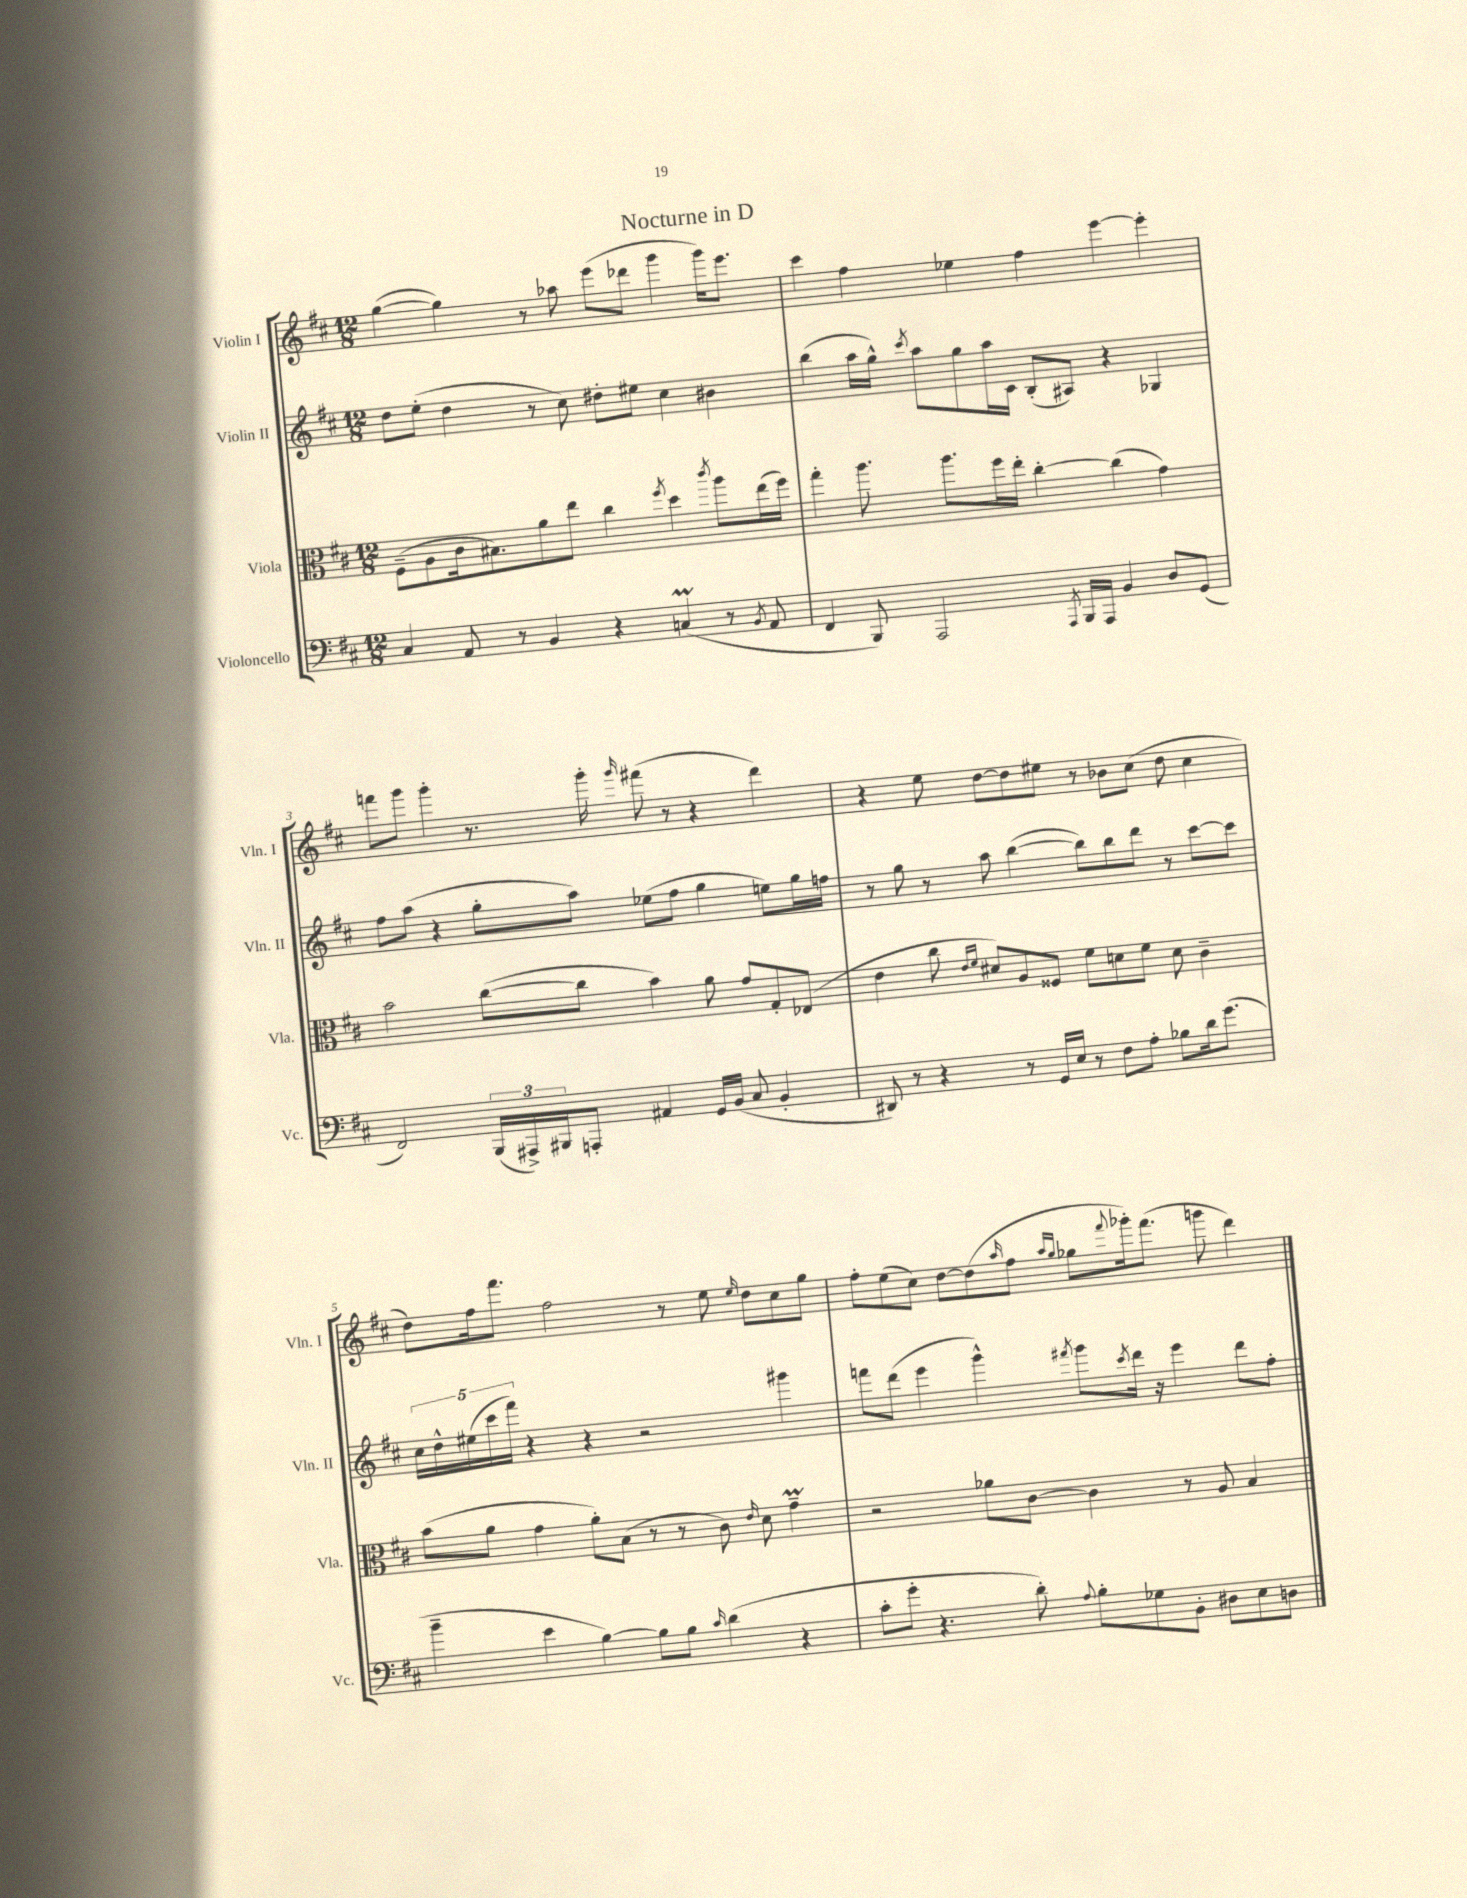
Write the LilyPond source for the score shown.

\header { title = "Nocturne in D" }
<<
\new StaffGroup <<
\new Staff = "s0" \with { instrumentName = "Violin I" shortInstrumentName = "Vln. I" } {
    \clef treble \key d \major \numericTimeSignature \time 12/8
    g''4~( g''4) r8 aes''8 e'''8( des'''8 g'''4 g'''16) e'''8. |
    cis'''4 fis''4 ees''4 fis''4 e'''4~ e'''4-. |
    f'''8 g'''8 g'''4-. r8. g'''16-. \grace { g'''16 } fis'''8( r8 r4 d'''4) |
    r4 e''8 d''8~ d''8 eis''8 r8 bes'8 cis''8( d''8 cis''4 |
    d''8) fis''16 fis'''8. fis''2 r8 e''8 \grace { e''16 } d''8 cis''8 g''8 |
    fis''8-. e''8( cis''8) d''8~ d''8( \grace { a''16 } fis''8 \grace { a''16 g''16 } ges''8 \appoggiatura { fis'''8 } ges'''16-.) fis'''8.( g'''8 d'''4) \bar "|." |
}
\new Staff = "s1" \with { instrumentName = "Violin II" shortInstrumentName = "Vln. II" } {
    \clef treble \key d \major \numericTimeSignature \time 12/8
    d''8 e''8-.( d''4 r8 cis''8) dis''8-. eis''8 cis''4 bis'4 |
    b''4( a''16 g''16-^) \acciaccatura { cis'''8 } a''8 g''8 a''16 cis'16 b8-.( ais8) r4 ges4 |
    fis''8 a''8( r4 g''8-. a''8) ees''8( fis''8 g''4 e''8) g''16 f''16 |
    r8 g''8 r8 a''8 b''4~( b''8) b''8 d'''8 r8 cis'''8~ cis'''8 |
    \tuplet 5/4 { cis''16 d''16-^ eis''16( cis'''16 fis'''16) } r4 r4 r2 gis'''4 |
    f'''8 d'''8( e'''4 g'''4-^) \acciaccatura { fis'''8 } g'''8 \acciaccatura { cis'''8 } d'''16 r16 e'''4 d'''8 fis''8-. \bar "|." |
}
\new Staff = "s2" \with { instrumentName = "Viola" shortInstrumentName = "Vla." } {
    \clef alto \key d \major \numericTimeSignature \time 12/8
    fis8--( a8 cis'16 bis8.) a'8 e''8 cis''4 \acciaccatura { fis''8 } d''4 \acciaccatura { cis'''8 } a''8 e''16( fis''16) |
    g''4-. a''8. a''8. fis''16 e''16-. cis''4~-. cis''4( g'4) |
    b'2 cis''8~( cis''8 b'4) a'8 g'8 g8-. ees8( |
    e'4 cis''8 \grace { e'16 fis'16 } dis'8) a8 fisis8 fis'8 d'8 fis'8 d'8 cis'4-- |
    b'8( a'8 g'4 a'8-.) b8( r8 r8 cis'8) \grace { e'16 } d'8 g'4--\prall |
    r2 aes'8 cis'8~ cis'4 r8 a8 b4 \bar "|." |
}
\new Staff = "s3" \with { instrumentName = "Violoncello" shortInstrumentName = "Vc." } {
    \clef bass \key d \major \numericTimeSignature \time 12/8
    cis4 a,8 r8 b,4 r4 c4\prall( r8 \acciaccatura { b,8 } a,8 |
    fis,4 b,,8) a,,2 \acciaccatura { a,,8 } b,,16 a,,16 b,4 d8 g,8( |
    fis,2) \tuplet 3/2 { b,,16( ais,,16->) bis,,16 } a,,8-. ais,4 g,16 b,16( cis8 b,4-. |
    dis,8) r8 r4 r8 g,16 e16 r8 fis8 a8-. bes8 d'16 g'8.( |
    b'4-- e'4 b4~) b8 b8 \grace { cis'16 } d'4( r4 |
    cis'8-. g'8-. r4. d'8-.) \appoggiatura { a8 } b8-. ges8 b,8-. dis8 e8 d8 \bar "|." |
}
>>
>>
